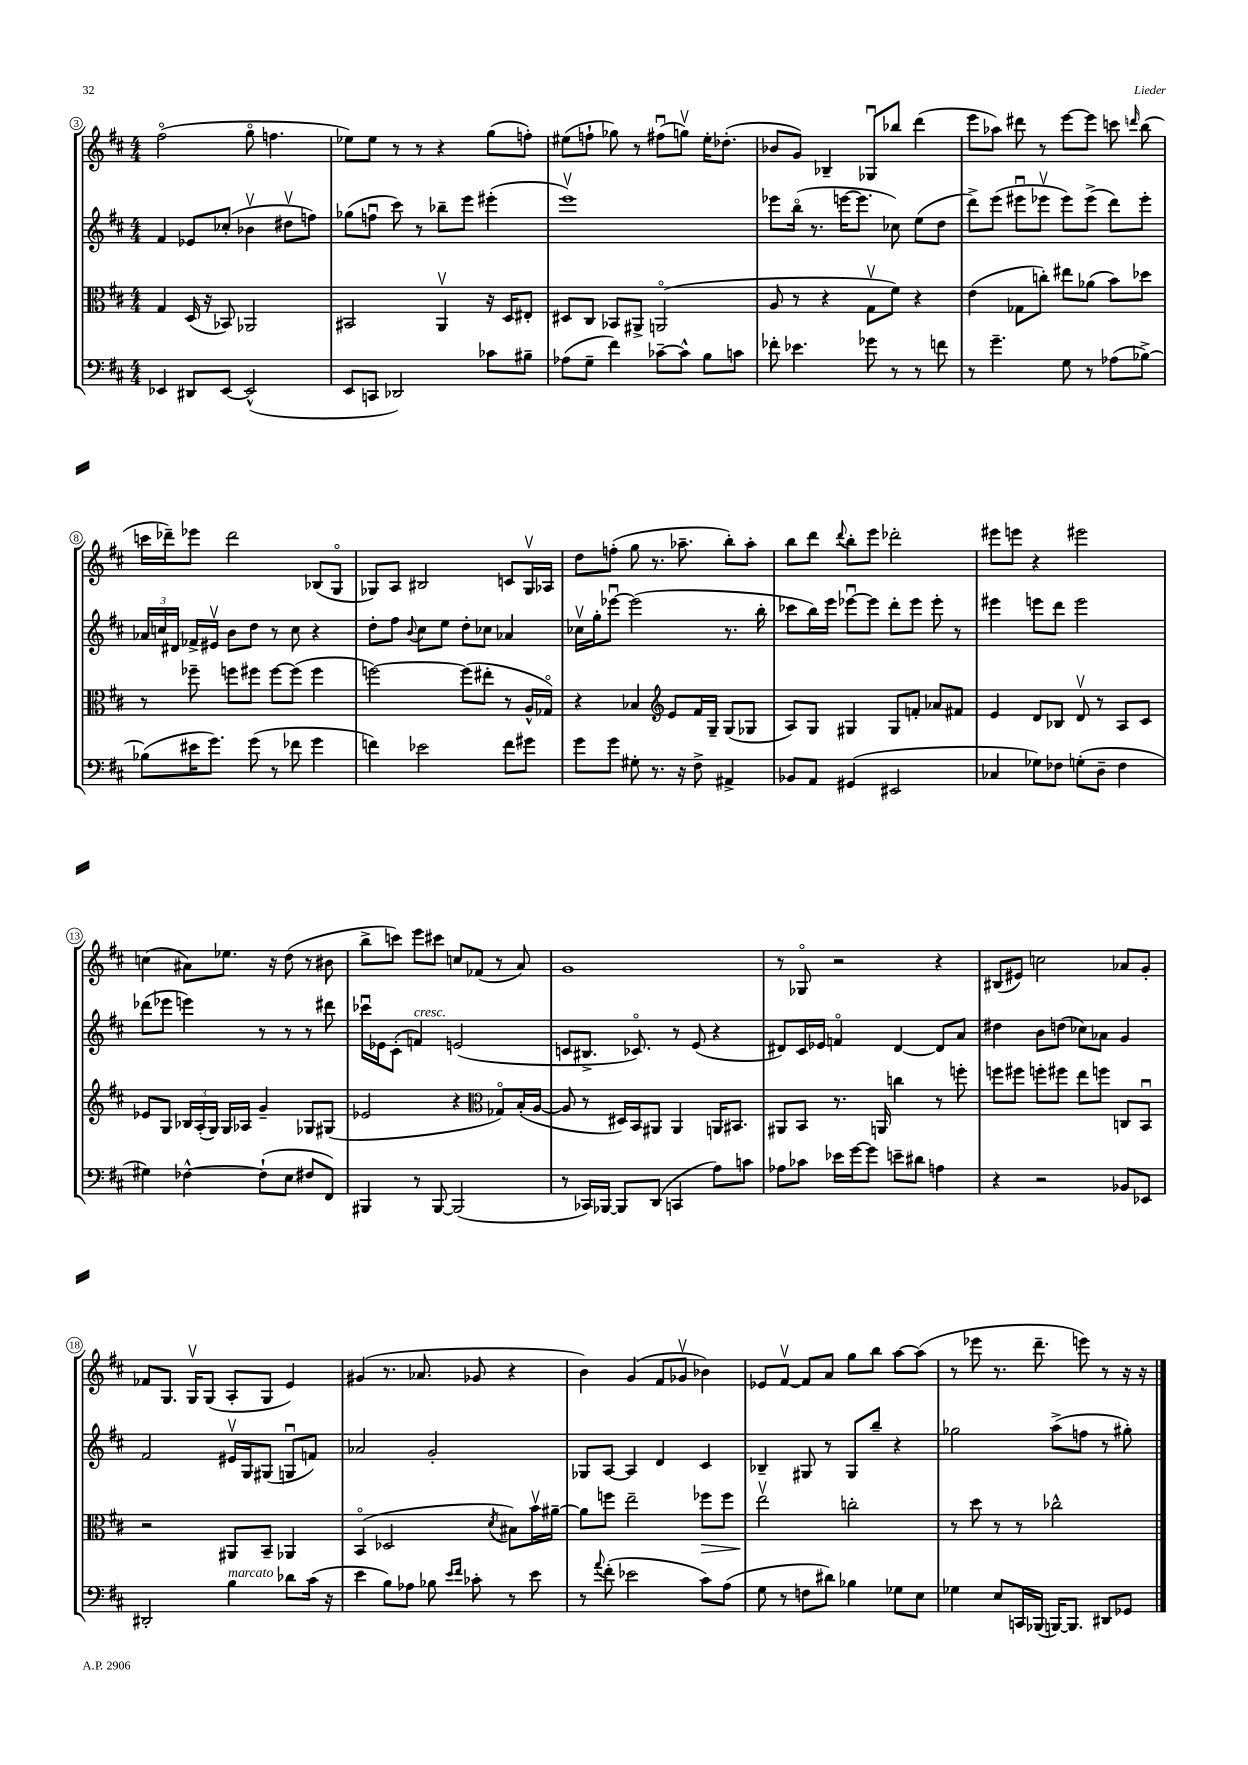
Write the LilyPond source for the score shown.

<<
\new StaffGroup <<
\new Staff = "s0" {
    \clef treble \key d \major \numericTimeSignature \time 4/4
    \autoBeamOff fis''2\flageolet( g''8\flageolet f''4. |
    ees''8[) ees''8] r8 r8 r4 g''8[( f''8]-.) |
    eis''8[( f''8]-! ges''8) r8 fis''8[\downbow( g''8]\upbow) eis''16[-. des''8.]-.( |
    bes'8[ g'8]) bes4-- ges8[\downbow bes''8] d'''4( |
    e'''8[ aes''8]) dis'''8 r8 e'''8[~ e'''8] c'''8 \grace { d'''16 } b''8( |
    c'''16[ des'''16--) ees'''8] des'''2 bes8[( g8]\flageolet |
    ges8[) a8] bis2 c'8[ ges16\upbow aes16] |
    d''8[ f''8]-.( g''8 r8. aes''8.-- b''8[-.) aes''8]-. |
    b''8[ d'''8] \appoggiatura { d'''8 } b''8[-. e'''8] des'''2-. |
    eis'''8[ e'''8] r4 eis'''2 |
    c''4( ais'8[) ees''8.] r16 d''8( r8 bis'8 |
    b''8[-> c'''8]) e'''8[ cis'''8] c''8[ fes'8]( r8 a'8) |
    g'1 |
    r8 ges8\flageolet r2 r4 |
    bis8[( eis'8]) c''2 aes'8[ g'8]-. |
    fes'8[ g8.] g16[\upbow g8]( a8[-. g8] e'4) |
    gis'4( r8. aes'8. ges'8 r4 |
    b'4) g'4( fis'8[ ges'8]\upbow bes'4) |
    ees'8[ fis'8]~\upbow fis'8[ a'8] g''8[ b''8] a''8[~ a''8]( |
    r8 ees'''8 r8. d'''8.-- e'''8) r8 r16 r16 \bar "|." |
}
\new Staff = "s1" {
    \clef treble \key d \major \numericTimeSignature \time 4/4
    \autoBeamOff fis'4 ees'8[ ces''8]-.( bes'4\upbow dis''8[\upbow f''8]) |
    ges''8[( f''8]\downbow cis'''8) r8 bes''8[-- e'''8] eis'''4-.( |
    e'''1\upbow) |
    ees'''8[ b''16]\flageolet( r8. e'''16[~ e'''8.] ces''8) e''8[( d''8] |
    d'''8[->) e'''8]( eis'''8[\downbow ees'''8]\upbow ees'''8[) ees'''8]->( d'''8[) ees'''8]-. |
    \tuplet 3/2 { aes'16[ c''16 dis'16] } fes'16[-> eis'16]\upbow b'8[ d''8] r8 c''8 r4 |
    d''8[-. fis''8] \appoggiatura { b'8 } cis''8[ e''8] d''8[-. ces''8] aes'4 |
    ces''16[\upbow g''16-. ees'''8]~\downbow ees'''2( r8. b''16-. |
    ces'''8[ b''16) e'''16] ees'''8[~\downbow ees'''8] d'''8[-. ees'''8] ees'''8-. r8 |
    eis'''4 e'''8[ d'''8] e'''2 |
    des'''8[( ees'''8] e'''4) r8 r8 r8 dis'''8 |
    ces'''16[\downbow ees'16 cis'8]-.( f'4^\markup { \italic "cresc." }) e'2( |
    c'8[ bis8.]-> ces'8.\flageolet) r8 e'8( r4 |
    dis'8[) cis'16 ees'16] f'4\flageolet dis'4~ dis'8[ a'8] |
    dis''4 b'8[ d''8]( ces''8[) aes'8] g'4 |
    fis'2 eis'16[\upbow g16 gis8]( g8[\downbow f'8]) |
    aes'2 g'2-. |
    ges8[ a8]~ a4 d'4 cis'4 |
    bes4-- gis8 r8 gis8[ b''8]-- r4 |
    ges''2 a''8[->( f''8] r8 gis''8-.) \bar "|." |
}
\new Staff = "s2" {
    \clef alto \key d \major \numericTimeSignature \time 4/4
    \autoBeamOff g4 d16( r16 bes,8) aes,2 |
    bis,2 a,4\upbow r16 d16[ eis8]-. |
    dis8[ cis8] bes,8[ ais,8]-> a,2\flageolet( |
    a8 r8 r4 g8[\upbow fis'8]) r4 |
    e'4( ges8[ c''8]-.) eis''8[ aes'8]( b'8[) des''8] |
    r8 fes''8-- f''8[ fis''8] fis''8[~ fis''8]( fis''4 |
    f''2~) f''8[( eis''8]-. r8 a16[-^ ges16]\flageolet) |
    r4 bes4 \clef treble e'8[ fis'16 g16]-- g8[( ges8] |
    a8[) g8] gis4 gis8[ f'8]-. aes'8[ fis'8] |
    e'4 d'8[ bes8] d'8\upbow r8 a8[ cis'8] |
    ees'8[ g8] \tuplet 3/2 { bes16[ a16-.( g16]) } g16[ aes16] g'4-- ges8[ gis8]( |
    ees'2 r4 \clef alto ges8[\flageolet) b16-.( a16]~ |
    a8 r8 dis16[) b,16 ais,8] ais,4 a,16[ bis,8.] |
    ais,8[ b,8] r8. a,16 c''4 r8 f''8-. |
    f''8[ fis''8] f''8[-. fis''8] e''8[ f''8] c8[ b,8]\downbow |
    r2 ais,8[ b,8]-- aes,4 |
    b,4\flageolet( des2 \acciaccatura { d'8 } bis8[) b'16\upbow ais'16]~-- |
    ais'8[ f''8] e''2-- fes''8[\> fes''8] |
    e''2\upbow\! c''2-. |
    r8 d''8 r8 r8 ces''2-^ \bar "|." |
}
\new Staff = "s3" {
    \clef bass \key d \major \numericTimeSignature \time 4/4
    \autoBeamOff ees,4 dis,8[ ees,8]~ ees,2-^( |
    e,8[ c,8] des,2) ces'8[ bis8]-- |
    aes8[( g8]-- fis'4) ces'8[~-- ces'8]-^ b8[ c'8] |
    fes'8-. ees'4. ges'8 r8 r8 f'8 |
    r8 g'4.-- g8 r8 aes8[( bes8]~->) |
    bes8[( eis'16 g'8.]) g'8( r8 fes'8 g'4 |
    f'4) ees'2 f'8[ gis'8] |
    g'8[ g'8] gis8-. r8. r16 fis8-> ais,4-> |
    bes,8[ a,8] gis,4( eis,2 |
    ces4 ges8[) fes8] g8[-.( d8]-- fes4 |
    gis4) fes4~-^ fes8[-!( e8] fis8[ fis,8]) |
    bis,,4 r8 bis,,8~ bis,,2( |
    r8 ces,16[) bes,,16]~ bes,,8[ d,8]( c,4 a8[) c'8] |
    aes8[ ces'8] ees'16[ g'16~ g'8] e'8[-- dis'8] a4 |
    r4 r2 bes,8[ ees,8] |
    dis,2-. b4^\markup { \italic "marcato" } des'8[ cis'16]( r16 |
    e'4 b8[) aes8] bes8 \grace { e'16[ fis'16] } ces'8-. r8 e'8 |
    r8 \appoggiatura { a'8 } fis'8-.( ees'2 cis'8[) a8]( |
    g8 r8 f8[ dis'8]) bes4 ges8[ e8] |
    ges4 e8[ c,16 bes,,16]( b,,16[~) b,,8.] dis,8[ ges,8] \bar "|." |
}
>>
>>
\layout { \context { \Score currentBarNumber = #3 \override BarNumber.stencil = #(make-stencil-circler 0.1 0.3 ly:text-interface::print) } }
